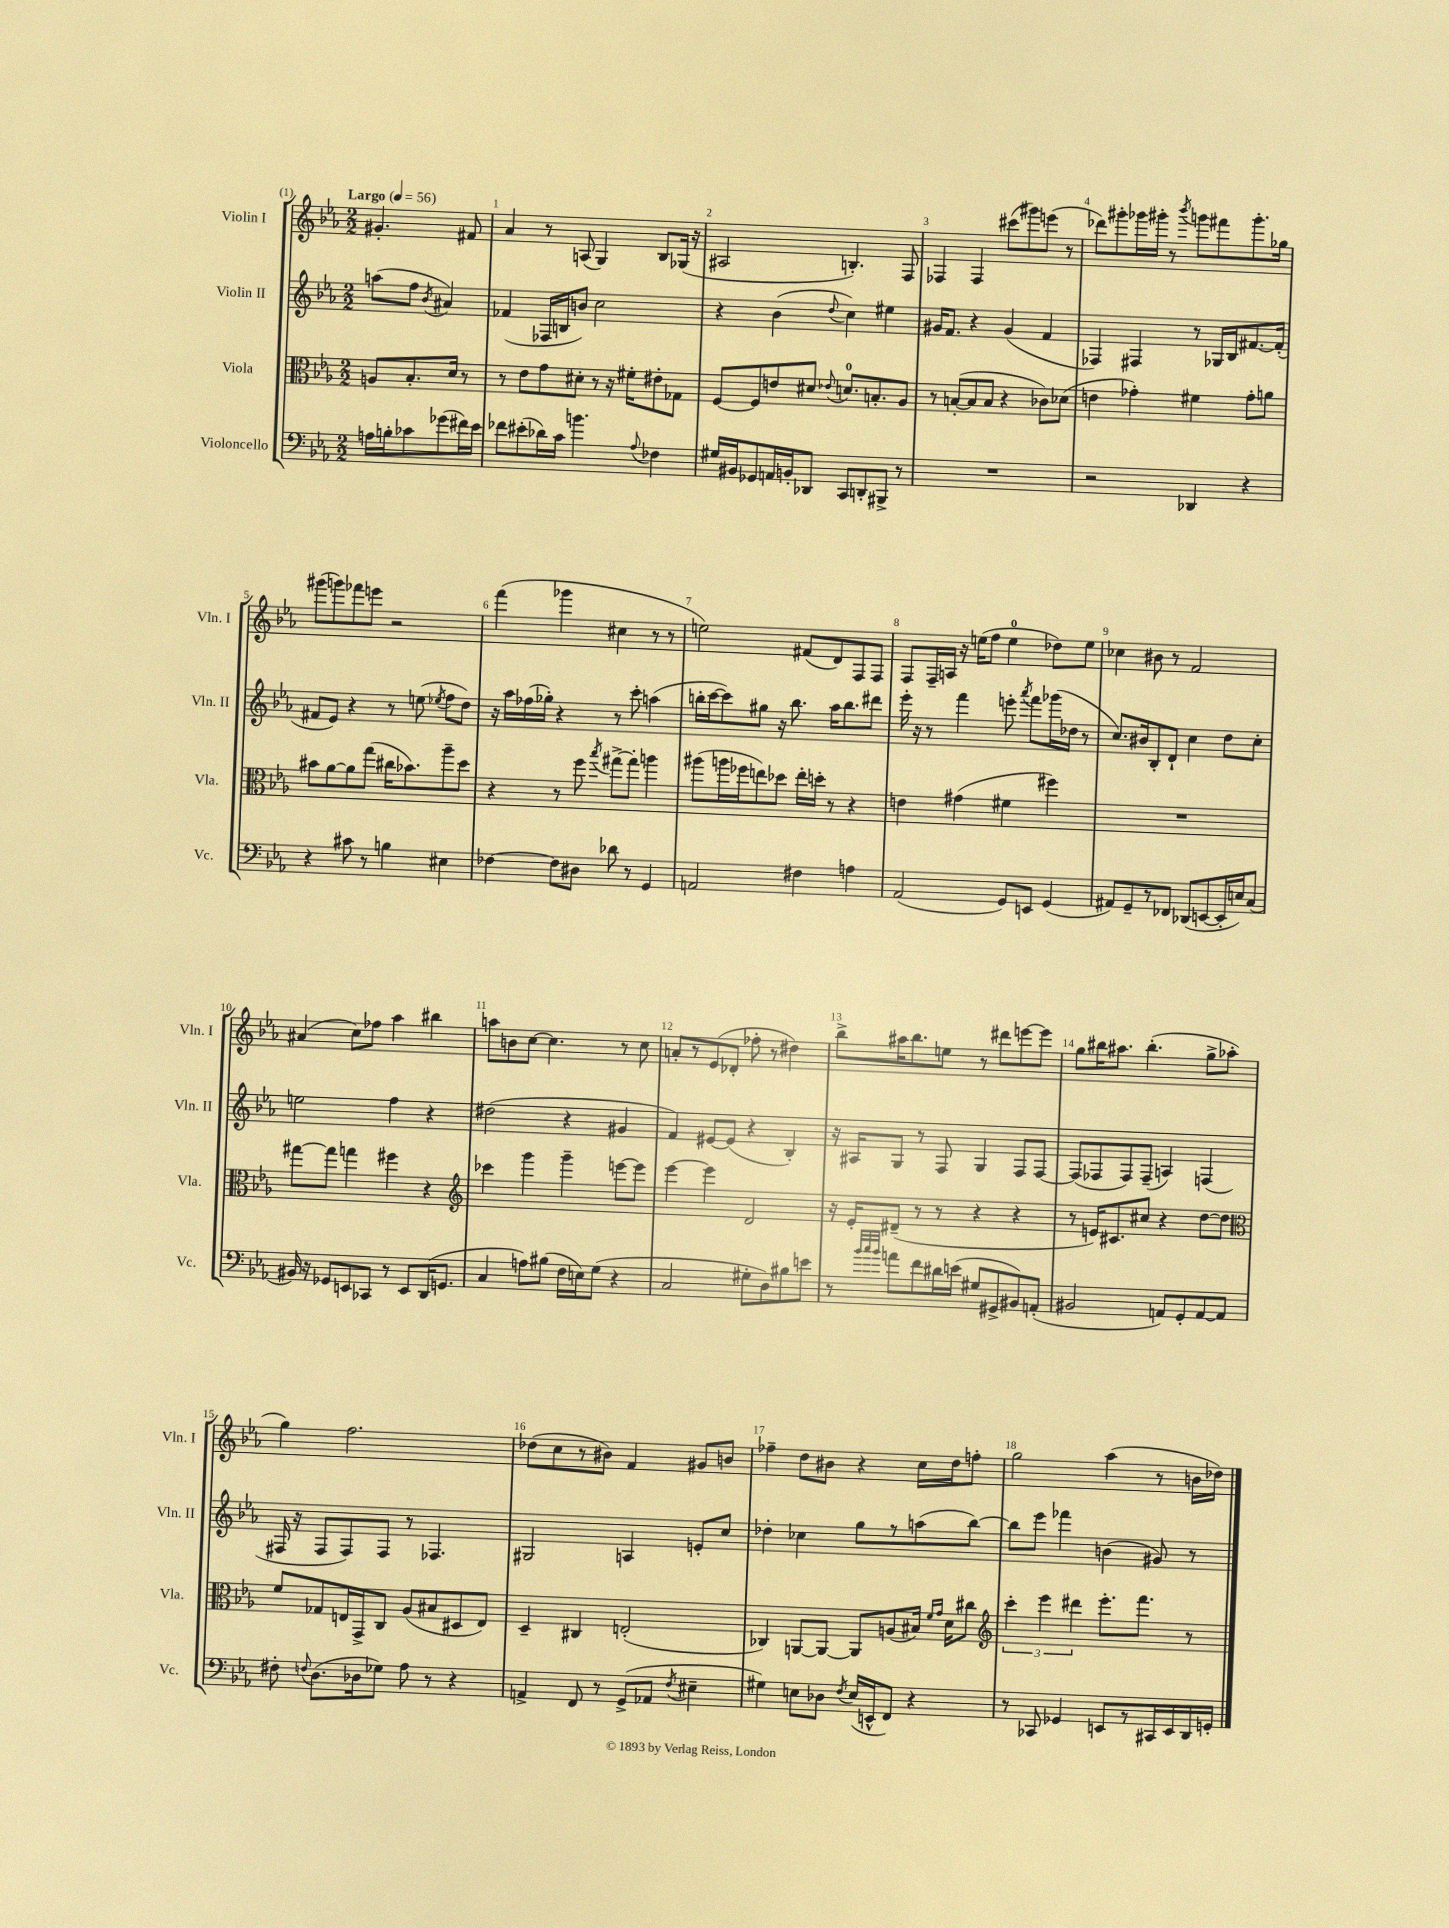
<<
\new StaffGroup <<
\new Staff = "s0" \with { instrumentName = "Violin I" shortInstrumentName = "Vln. I" } {
    \clef treble \key ees \major \numericTimeSignature \time 2/2 \partial 2 \tempo "Largo" 4 = 56
    \autoBeamOff gis'4.-. fis'8 |
    aes'4 r8 a8( g4) bes8[ ges16]( r16 |
    ais2 b4.-.) f8 |
    fes4 fes4 cis'''8[( gis'''8) e'''8]( r8 |
    des'''8[) gis'''8-. ges'''16 gis'''16]-. r8 \acciaccatura { bes'''8 } g'''8[ fis'''8 g'''8.-. ges''16] |
    gis'''8[( g'''8) fes'''8 e'''8] r2 |
    f'''4( ges'''4 cis''4 r8 r8 |
    e''2) fis'8[( d'8) f8 f8] |
    f8[ f16-- a16] r16 e''16[( f''8] e''4-0 des''8[) e''8] |
    ces''4 bis'8 r8 f'2 |
    ais'4( c''8[) fes''8] aes''4 bis''4 |
    a''8[ b'8 c''8]~ c''4. r8 c''8 |
    a'8[-. r8 ees'8( des'8]-. fes''8-. r8 dis''4) |
    bes''8[-> ais''16 bes''8. e''8] r8 dis'''8[ e'''8~ e'''8] |
    g''8[ bis''16 ais''8.] bis''4.-.( g''8[-> aes''8]-. |
    g''4) f''2. |
    des''8[( c''8 r8 bis'8]) f'4 gis'8[ b'8] |
    fes''4-- d''8[ bis'8] r4 c''16[ d''16 f''8]-. |
    g''2 aes''4( r8 b'16[ des''16]) \bar "|." |
}
\new Staff = "s1" \with { instrumentName = "Violin II" shortInstrumentName = "Vln. II" } {
    \clef treble \key ees \major \numericTimeSignature \time 2/2 \partial 2
    \autoBeamOff a''8[( f''8] \acciaccatura { bes'8 } ais'4) |
    fes'4( fes16[ b16 b'8]) c''2 |
    r4 bes'4( \appoggiatura { d''8 } c''4) eis''4 |
    gis'16[ f'8.] r4 gis'4( f'4 |
    fes4) fis4 r8 ges16[ bes16 fis'8.~ fis'16]-.( |
    fis'8[ ees'8]) r4 r8 e''8( \acciaccatura { ees''8 } f''8[ d''8]) |
    r16 aes''16[ fes''16( ges''16]-.) r4 r8 c'''8-. a''4( |
    b''16[-. c'''16~ c'''8) gis''8] r16 b''8. aes''16[ b''8. dis'''8] |
    ees'''16-. r16 r8 f'''4 e'''8-. \acciaccatura { aes'''8 } f'''8[ ges'''16( des''16] r8 |
    c''8.[) bis'16 bes8-. d'8]-! c''4 d''8[ c''8]-. |
    e''2 f''4 r4 |
    dis''2( r4 gis'4 |
    f'4) eis'8[~ eis'8]( r4 bes4-.) |
    r16 ais16[ g8] r8 f8 g4 f8[ f8]~ |
    f8[( fes8 fes8) fes8]--( a4) f4( |
    fis16 r16 fis8[ fis8) fis8] r8 fes4. |
    gis2 a4 e'8[-. c''8] |
    des''4-. ces''4 g''8[ r8 a''8( bes''8]~) |
    bes''8[ ees'''8] fes'''4 b'4( gis'8) r8 \bar "|." |
}
\new Staff = "s2" \with { instrumentName = "Viola" shortInstrumentName = "Vla." } {
    \clef alto \key ees \major \numericTimeSignature \time 2/2 \partial 2
    \autoBeamOff a8[ bes8.-. d'16] r8 |
    r8 ees'8[ g'8 dis'8]-. r8 r16 fis'16[-. eis'8-. ges8] |
    f8[~ f8 e'8 dis'8] \appoggiatura { ees'8 } d'8.[-0 b8.-. aes8] |
    r8 b8[~-.( b8 b8] r4 ces'8[) des'8]( |
    e'4 ges'4-.) fis'4 ges'8[-. a'8] |
    bis'8[ aes'8~ aes'8 g''8]( cis''16[ bes'8.) aes''8-- d''8] |
    r4 r8 f''8 \acciaccatura { bes''8 } gis''8[~-> gis''8]-. a''4 |
    ais''8[( a''16 fes''16 e''8) des''8] e''16[-. d''16]-. r8 r4 |
    e'4 gis'4( fis'4 fis''4) |
    R1 |
    gis''8[~ gis''8] g''4 fis''4 r4 |
    \clef treble ces'''4 g'''4 g'''4-- e'''8[~ e'''8] |
    ees'''4~ ees'''4 d'2 |
    r16 ees'16[-. dis'8]--( r8 r8 r4 r4 |
    r8 e'16[) cis'8. cis''8] r4 d''8[~ d''8] |
    \clef alto f'8[ ges8 e16 g,16-> c8] aes8[( bis8 dis8 e8]) |
    d4-- cis4 e2-.( |
    ces4) a,8[~ a,8]~ a,8[ a8( bis16]) \grace { f'16[ g'16] } d'16[ cis''8] |
    \clef treble \tuplet 3/2 { c'''4-. ees'''4 dis'''4 } ees'''8.[-. f'''8.] r8 \bar "|." |
}
\new Staff = "s3" \with { instrumentName = "Violoncello" shortInstrumentName = "Vc." } {
    \clef bass \key ees \major \numericTimeSignature \time 2/2 \partial 2
    \autoBeamOff a16[ b16-. ces'8 ges'8( fis'16) ees'16] |
    fes'8[ eis'8-.( des'16) c'16] b'4. \appoggiatura { aes8 } fes4 |
    gis16[ bis,16 ges,8 a,16 b,16-. des,8] c,8[ d,8-. bis,,8]-> r8 |
    R1 |
    r2 des,4 r4 |
    r4 cis'8 r8 b4 eis4 |
    fes4~ fes8[ dis8] des'8 r8 g,4 |
    a,2 fis4 a4 |
    aes,2( g,8[) e,8] g,4( |
    ais,8[) g,8-- r8 fes,8] des,8[( e,8~ e,16-. e16) c8]( |
    bis,16) r16 ges,8[ e,8 ces,8] r8 e,8[ d,16( g,8.] |
    c4 a8[) bis8]( f16[ e16) g8]( r4 |
    c2 gis8[-. d8) bis8 e'8] |
    r8 \grace { bes'32[ c''32 bes'32] } a'8[ f'8 dis'16 e'16]( gis8[ gis,8-> bis,8) a,8]-.( |
    bis,2 a,8[) g,8-. a,8~ a,8] |
    fis8-. \appoggiatura { f8 } d8.[( des16 ges8]) aes8 r8 r4 |
    a,4-> f,8 r8 g,8[->( aes,8] \acciaccatura { f8 } eis4-- |
    gis4) e8[ des8] \acciaccatura { f8 } e16[( e,16-^ f,8]) r4 |
    r8 ces,8 ges,4 e,8[ r8 cis,16 e,16 d,16 g,16]-. \bar "|." |
}
>>
>>
\layout { \context { \Score \override BarNumber.break-visibility = ##(#f #t #t) barNumberVisibility = #all-bar-numbers-visible } }
